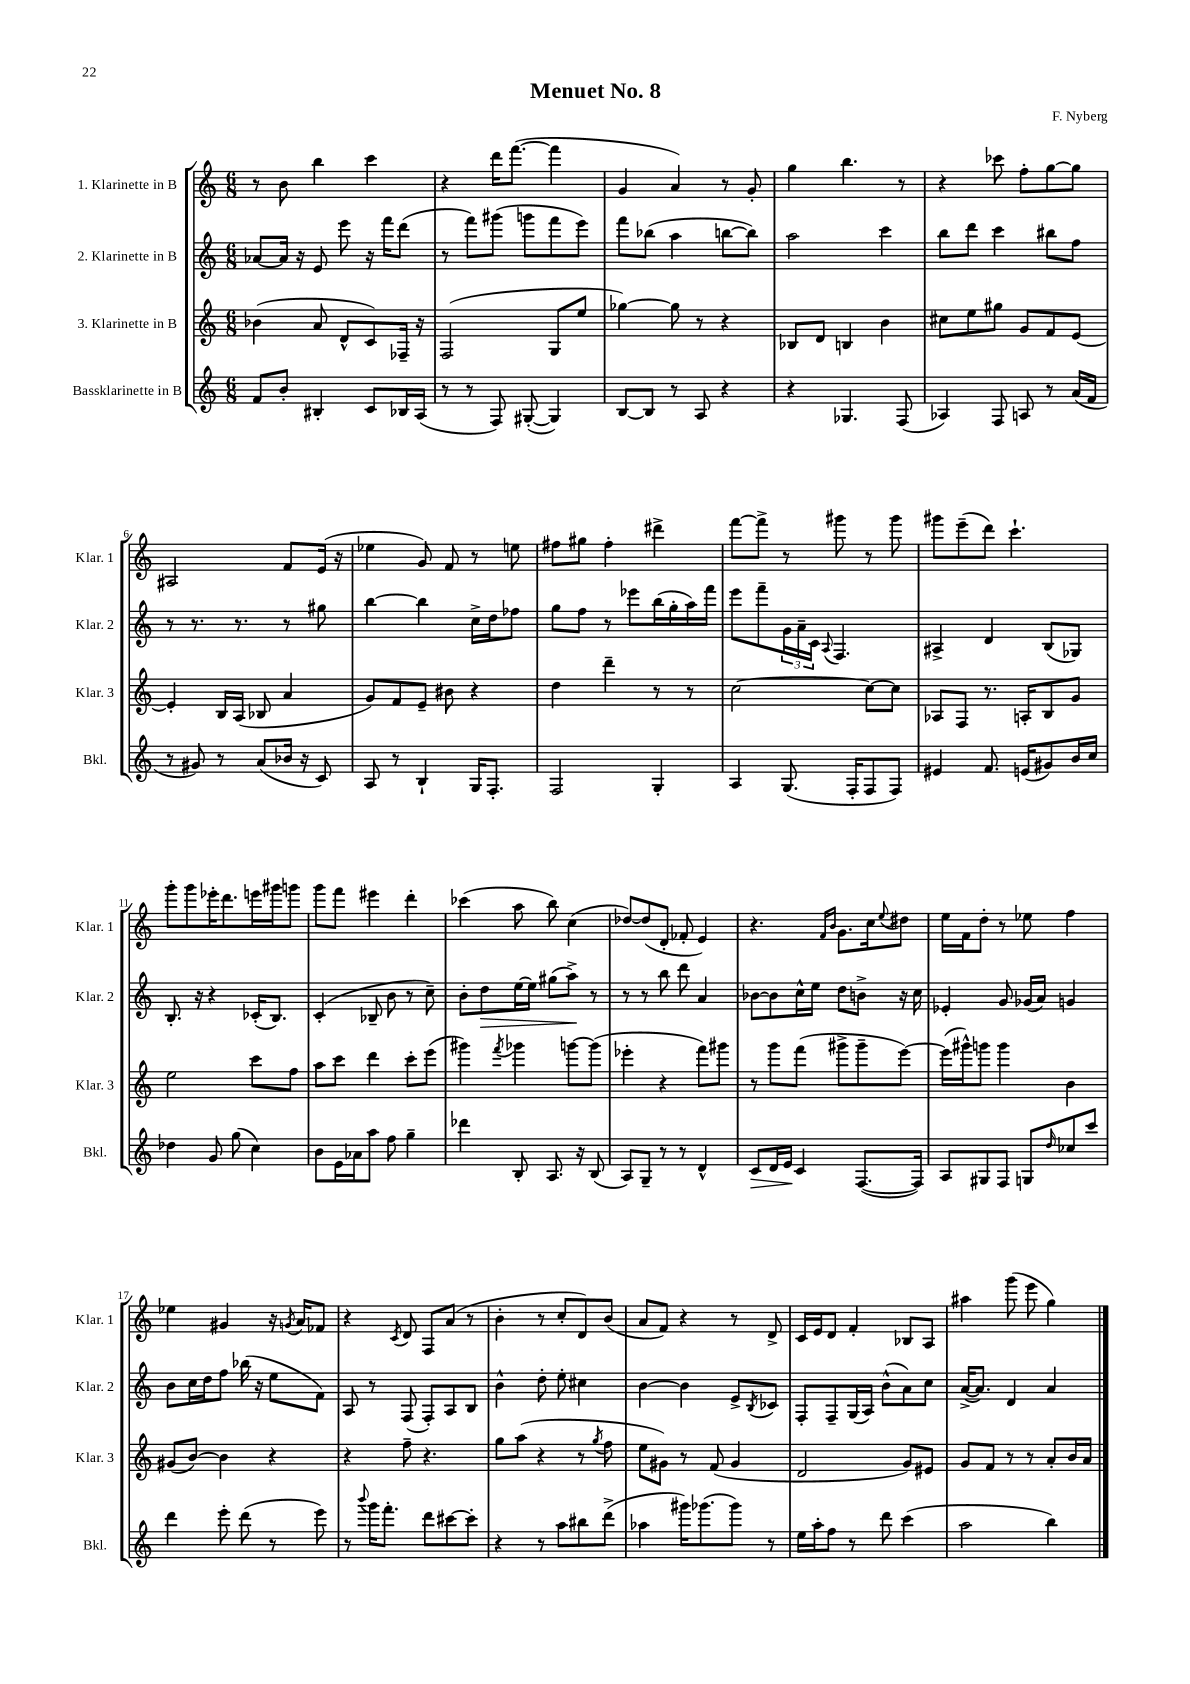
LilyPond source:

\header { title = "Menuet No. 8" composer = "F. Nyberg" }
<<
\new StaffGroup <<
\new Staff = "s0" \with { instrumentName = "1. Klarinette in B" shortInstrumentName = "Klar. 1" } {
    \clef treble \key c \major \numericTimeSignature \time 6/8
    r8 b'8 b''4 c'''4 |
    r4 d'''16 f'''8.~( f'''4 |
    g'4 a'4) r8 g'8-. |
    g''4 b''4. r8 |
    r4 ces'''8 f''8-. g''8~ g''8 |
    ais2 f'8 e'16( r16 |
    ees''4 g'8) f'8 r8 e''8 |
    fis''8 gis''8 fis''4-. dis'''4-> |
    f'''8~ f'''8-> r8 gis'''8 r8 gis'''8 |
    gis'''8 e'''8--( d'''8) c'''4.-! |
    g'''8-. g'''8 ees'''16-. d'''8. e'''16 gis'''16 g'''8 |
    g'''8 f'''8 eis'''4 d'''4-. |
    ces'''4( a''8 b''8) c''4( |
    des''8~) des''8( d'8-. fes'8-. e'4) |
    r4. \grace { f'16 b'16 } g'8. c''16 \appoggiatura { e''8 } dis''8 |
    e''16 f'16 d''8-. r8 ees''8 f''4 |
    ees''4 gis'4 r16 \acciaccatura { g'8 } a'16 fes'8 |
    r4 \acciaccatura { c'8 } d'8 f8 a'8( r8 |
    b'4-. r8 c''8-. d'8) b'8( |
    a'8 f'8) r4 r8 d'8-> |
    c'16 e'16 d'8 f'4-. bes8 a8 |
    ais''4 g'''8( e'''8 g''4) \bar "|." |
}
\new Staff = "s1" \with { instrumentName = "2. Klarinette in B" shortInstrumentName = "Klar. 2" } {
    \clef treble \key c \major \numericTimeSignature \time 6/8
    aes'8~ aes'16 r16 e'8 e'''8 r16 f'''16 d'''8( |
    r8 f'''8) gis'''8( g'''8 f'''8 e'''8) |
    f'''8 bes''8( a''4 b''8~ b''8) |
    a''2 c'''4 |
    b''8 d'''8 c'''4 bis''8 f''8 |
    r8 r8. r8. r8 gis''8 |
    b''4~ b''4 c''16-> d''16 fes''8 |
    g''8 f''8 r8 ees'''8 b''16( g''16-. a''16) f'''16 |
    e'''8 f'''8-- \tuplet 3/2 { g'16 a'16-- c'16 } \appoggiatura { a8 } f4. |
    ais4-> d'4 b8( ges8) |
    b8.-. r16 r4 ces'16-.( b8.) |
    c'4-.( bes8-- b'8 r8 c''8--) |
    b'8-. d''8\> e''16~ e''16 gis''8( a''8->\!) r8 |
    r8 r8 b''8 d'''8 a'4 |
    bes'8~ bes'8 c''16-^ e''16 d''8 b'8-> r16 c''16 |
    ees'4-. g'8 ges'16( a'16) g'4 |
    b'8 c''16 d''16 f''8 bes''16( r16 e''8 f'8) |
    a8 r8 f8( f8-.) a8 b8 |
    b'4-^ d''8-. e''8-. cis''4 |
    b'4~ b'4 e'8-> \acciaccatura { b8 } ces'8 |
    f8-. f8-- g16( a16) b'8-^( a'8) c''8 |
    a'16~->( a'8.) d'4 a'4 \bar "|." |
}
\new Staff = "s2" \with { instrumentName = "3. Klarinette in B" shortInstrumentName = "Klar. 3" } {
    \clef treble \key c \major \numericTimeSignature \time 6/8
    bes'4( a'8 d'8-^ c'8) fes16-- r16 |
    f2( g8 e''8 |
    ges''4~) ges''8 r8 r4 |
    bes8 d'8 b4 b'4 |
    cis''8 e''8 gis''8 g'8 f'8 e'8~ |
    e'4-. b16 a16( bes8 a'4 |
    g'8) f'8 e'8-- bis'8 r4 |
    d''4 d'''4-- r8 r8 |
    c''2~ c''8~ c''8 |
    aes8 f8 r8. a16-. b8 g'8 |
    e''2 c'''8 f''8 |
    a''8 c'''8 d'''4 c'''8-. e'''8( |
    gis'''4) \acciaccatura { f'''8 } ges'''4 g'''8~ g'''8( |
    ees'''4-. r4 f'''8) gis'''8 |
    r8 g'''8 f'''8( gis'''8-> gis'''8-- e'''8~) |
    e'''16( gis'''16-^) g'''8 g'''4 b'4 |
    gis'8( b'8~) b'4 r4 |
    r4 f''8-- r4. |
    g''8 a''8( r4 r8 \acciaccatura { g''8 } f''8 |
    e''8 gis'8) r8 f'8( gis'4 |
    d'2 g'8) eis'8 |
    g'8 f'8 r8 r8 a'8-. b'16 a'16 \bar "|." |
}
\new Staff = "s3" \with { instrumentName = "Bassklarinette in B" shortInstrumentName = "Bkl." } {
    \clef treble \key c \major \numericTimeSignature \time 6/8
    f'8 b'8-. bis4-. c'8 bes16 a16( |
    r8 r8 f8) gis8~-.( gis4) |
    b8~ b8 r8 a8 r4 |
    r4 ges4. f8( |
    aes4) f8 a8 r8 a'16( f'16 |
    r8 gis'8) r8 a'8( bes'16 r16 c'8) |
    a8 r8 b4-! g16 f8.-. |
    f2 g4-. |
    a4 g8.( f16-. f8 f8) |
    eis'4 f'8. e'16( gis'8) b'16 c''16 |
    des''4 g'8 g''8( c''4) |
    b'8 e'16 aes'16 a''8 f''8 g''4-- |
    des'''4 b8-. a8. r16 b8( |
    a8) g8-- r8 r8 d'4-^ |
    c'8\> d'16 e'16\! c'4 f8.~( f16) |
    a8 gis8 f8 g8 \grace { d''16 } ces''8 c'''8 |
    d'''4 e'''8-. d'''8( r8 e'''8) |
    r8 \appoggiatura { b'''8 } g'''16 f'''8.-. d'''8 cis'''8~ cis'''8-. |
    r4 r8 a''8 bis''8 d'''8->( |
    aes''4 gis'''16) ges'''8.( ges'''8) r8 |
    e''16 a''16-. f''8 r8 d'''8 c'''4( |
    a''2 b''4) \bar "|." |
}
>>
>>
